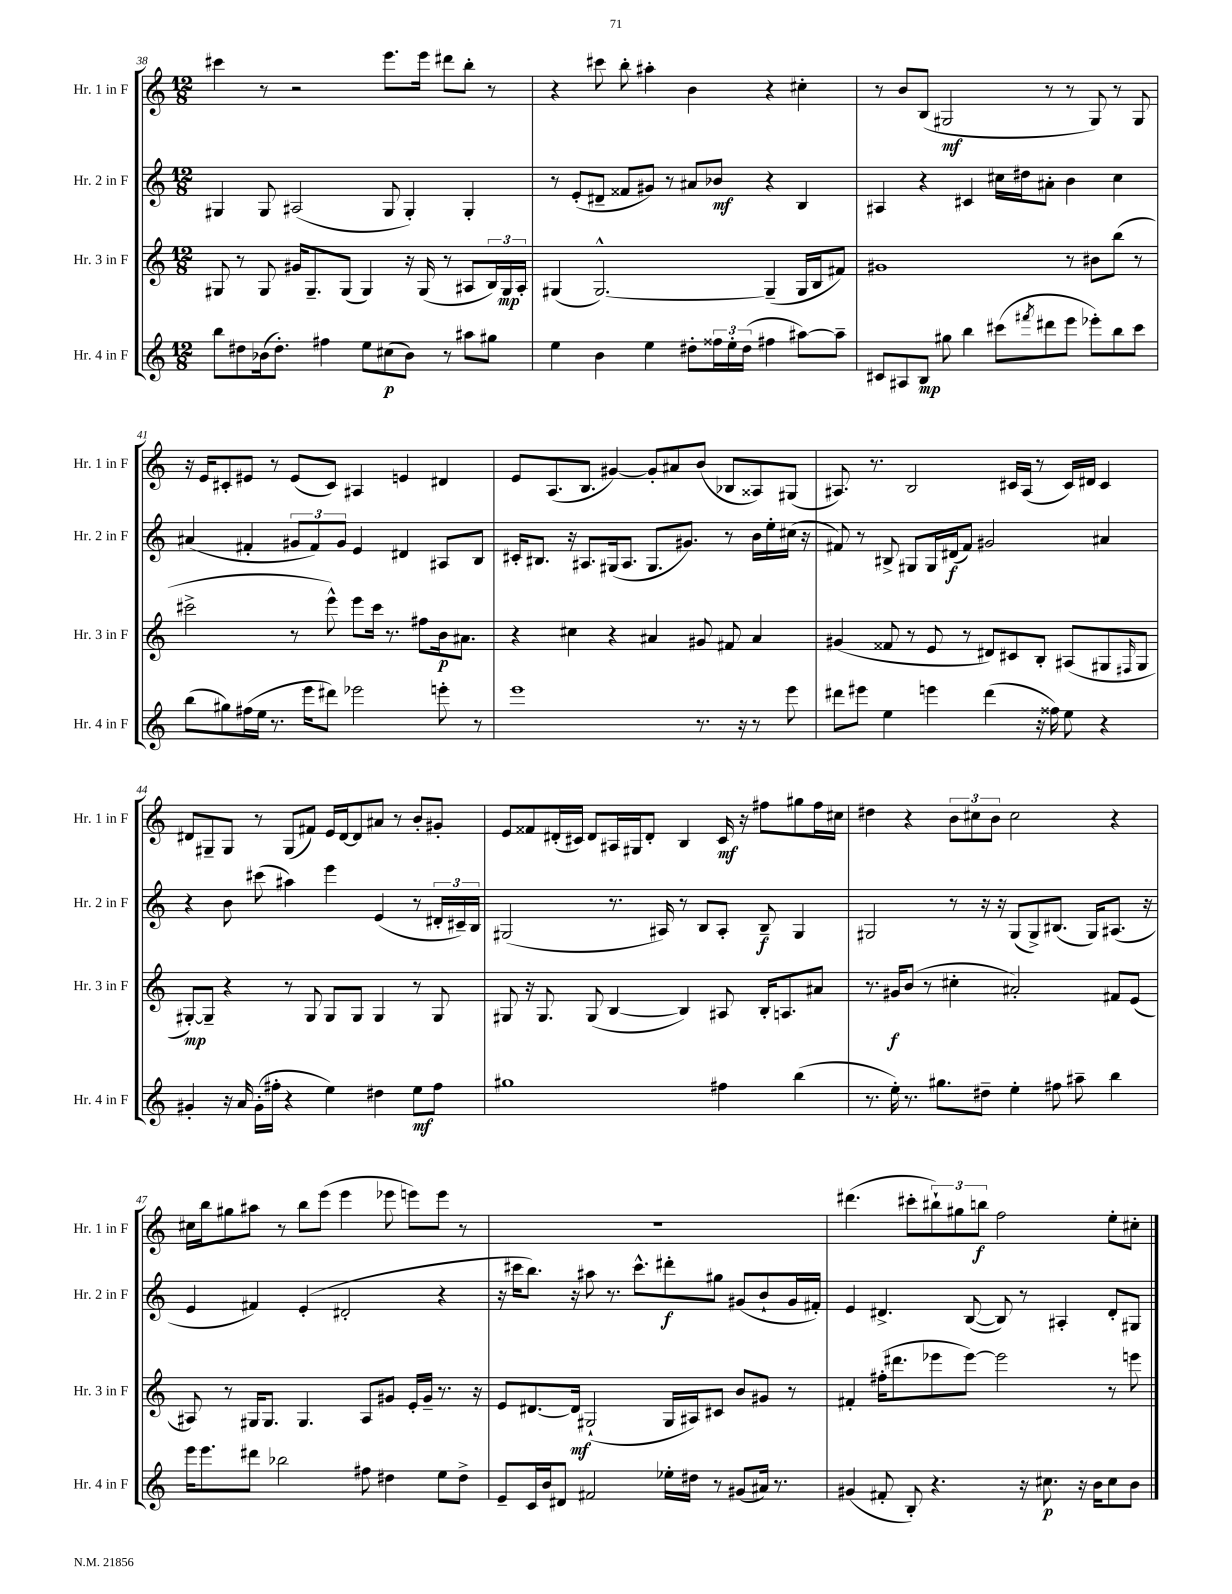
<<
\new StaffGroup <<
\new Staff = "s0" \with { instrumentName = "Hr. 1 in F" shortInstrumentName = "Hr. 1 in F" } {
    \clef treble \key c \major \numericTimeSignature \time 12/8
    cis'''4 r8 r2 e'''8. e'''16 dis'''8 b''8-. r8 |
    r4 cis'''8 b''8-. ais''4-. b'4 r4 cis''4-. |
    r8 b'8 b8( gis2\mf r8 r8 gis8) r8 gis8 |
    r16 e'16 cis'8-. eis'8 r8 eis'8( cis'8) ais4 e'4 dis'4 |
    e'8 a8.( b8. gis'4~) gis'8-. ais'8 b'8( bes8 aisis8) gis8( |
    ais8.) r8. b2 cis'16 ais16( r8 cis'16) dis'16 cis'4 |
    dis'8 gis8-- gis8 r8 gis8( fis'8) e'16 dis'16~ dis'8 ais'8 r8 b'8-. gis'8-. |
    e'8 fisis'8 dis'16-.( cis'16) dis'8 ais16 gis16 dis'8-. b4 cis'16\mf r16 fis''8 gis''8 fis''16 cis''16 |
    dis''4 r4 \tuplet 3/2 { b'8 cis''8 b'8 } cis''2 r4 |
    cis''16 b''16 gis''8 ais''8 r8 b''8 e'''8( e'''4 ees'''8 e'''8) e'''8 r8 |
    R1. |
    dis'''4.( cis'''8-. \tuplet 3/2 { bis''8-!) gis''8 b''8\f } f''2 e''8-. cis''8-. \bar "|." |
}
\new Staff = "s1" \with { instrumentName = "Hr. 2 in F" shortInstrumentName = "Hr. 2 in F" } {
    \clef treble \key c \major \numericTimeSignature \time 12/8
    gis4 gis8 ais2( gis8 gis4-.) gis4-. |
    r8 e'8-.( dis'8-- fisis'8 gis'8) r8 ais'8 bes'8\mf r4 b4 |
    ais4 r4 cis'4 cis''16 dis''16 ais'8-. b'4 cis''4 |
    ais'4( fis'4-. \tuplet 3/2 { gis'8 fis'8) gis'8 } e'4 dis'4 ais8 b8 |
    cis'16-. bis8. r16 ais8. gis16( ais8. gis8. gis'8.) r8 b'16 e''16-. cis''16( r16 |
    fis'8) r8 bis8-> gis8 gis16 dis'16\f( fis'8) gis'2 ais'4 |
    r4 b'8 cis'''8( ais''4) e'''4 e'4( r8 \tuplet 3/2 { dis'16-. cis'16--) b16 } |
    gis2( r8. ais16) r8 b8 ais8-. b8--\f gis4 |
    gis2 r8 r16 r16 gis8( gis8->) bis8.( gis16) ais8.( r16 |
    e'4 fis'4) e'4-.( dis'2-. r4 |
    r16 cis'''16 b''8.) r16 ais''8 r8. cis'''8.-^ dis'''8-.\f gis''8 gis'8( b'8-! gis'16 fis'16-.) |
    e'4 dis'4.-> b8~( b8) r8 ais4-. dis'8-. gis8 \bar "|." |
}
\new Staff = "s2" \with { instrumentName = "Hr. 3 in F" shortInstrumentName = "Hr. 3 in F" } {
    \clef treble \key c \major \numericTimeSignature \time 12/8
    gis8 r8 gis8 gis'16 gis8.-- gis8( gis4) r16 gis16( r8 ais8 \tuplet 3/2 { b16) gis16\mp ais16-. } |
    gis4( gis2.~-^) gis4--( gis16 b16 fis'8) |
    gis'1 r8 bis'8 b''8( r8 |
    cis'''2-> r8 e'''8-^) e'''8 cis'''16 r8. fis''8 b'16\p ais'8. |
    r4 cis''4 r4 ais'4 gis'8 fis'8 ais'4 |
    gis'4( fisis'8 r8 e'8 r8 dis'8) cis'8 b8-. ais8( gis8 \grace { fis16 } gis8 |
    gis8~-.\mp) gis8-- r4 r8 gis8 gis8 gis8 gis4 r8 gis8 |
    gis8 r16 gis8. gis8( b4~ b4) ais8 b16-. a8. ais'8 |
    r8. gis'16\f b'8( r8 cis''4-. ais'2-.) fis'8 e'8( |
    ais8) r8 gis16 gis8. gis4. ais8 gis'8 e'16-. gis'16-- r8. r16 |
    e'8 dis'8.~ dis'16\mf gis2-!( gis16 ais16) cis'8 b'8 gis'8 r8 |
    fis'4-. fis''16-.( dis'''8. ees'''8 ees'''8~) ees'''2 r8 e'''8 \bar "|." |
}
\new Staff = "s3" \with { instrumentName = "Hr. 4 in F" shortInstrumentName = "Hr. 4 in F" } {
    \clef treble \key c \major \numericTimeSignature \time 12/8
    b''8 dis''8 bes'16( dis''8.-.) fis''4 e''8 cis''8\p( bes'8) r8 ais''8 gis''8 |
    e''4 b'4 e''4 dis''8-. \tuplet 3/2 { fisis''16 e''16-. dis''16( } fis''4 ais''8~) ais''8-- |
    cis'8 ais8 b8\mp gis''8 b''4 cis'''8( \acciaccatura { fis'''8 } dis'''8 e'''8 ees'''8-.) b''8 cis'''8 |
    b''8( gis''8) fis''16( e''16 r8. e'''16 dis'''8) ees'''2 e'''8-. r8 |
    e'''1 r8. r16 r8 e'''8 |
    dis'''8 eis'''8 e''4 e'''4 dis'''4( r16 fisis''16) e''8 r4 |
    gis'4-. r16 a'16 gis'16-.( fis''16-. r4 e''4) dis''4 e''8\mf fis''8 |
    gis''1 fis''4 b''4( |
    r8. e''16-.) r8. gis''8. dis''8-- e''4-. fis''8 ais''8-- b''4 |
    e'''16 e'''8. dis'''8 bes''2 fis''8 dis''4 e''8 dis''8-> |
    e'8-- c'16 b'16 dis'8 fis'2 ees''16-. dis''16 r8 gis'8( ais'16) r8. |
    gis'4( fis'8-. b8-.) r4. r16 cis''8.\p r16 b'16 cis''8 b'8 \bar "|." |
}
>>
>>
\layout { \context { \Score currentBarNumber = #38 } }
